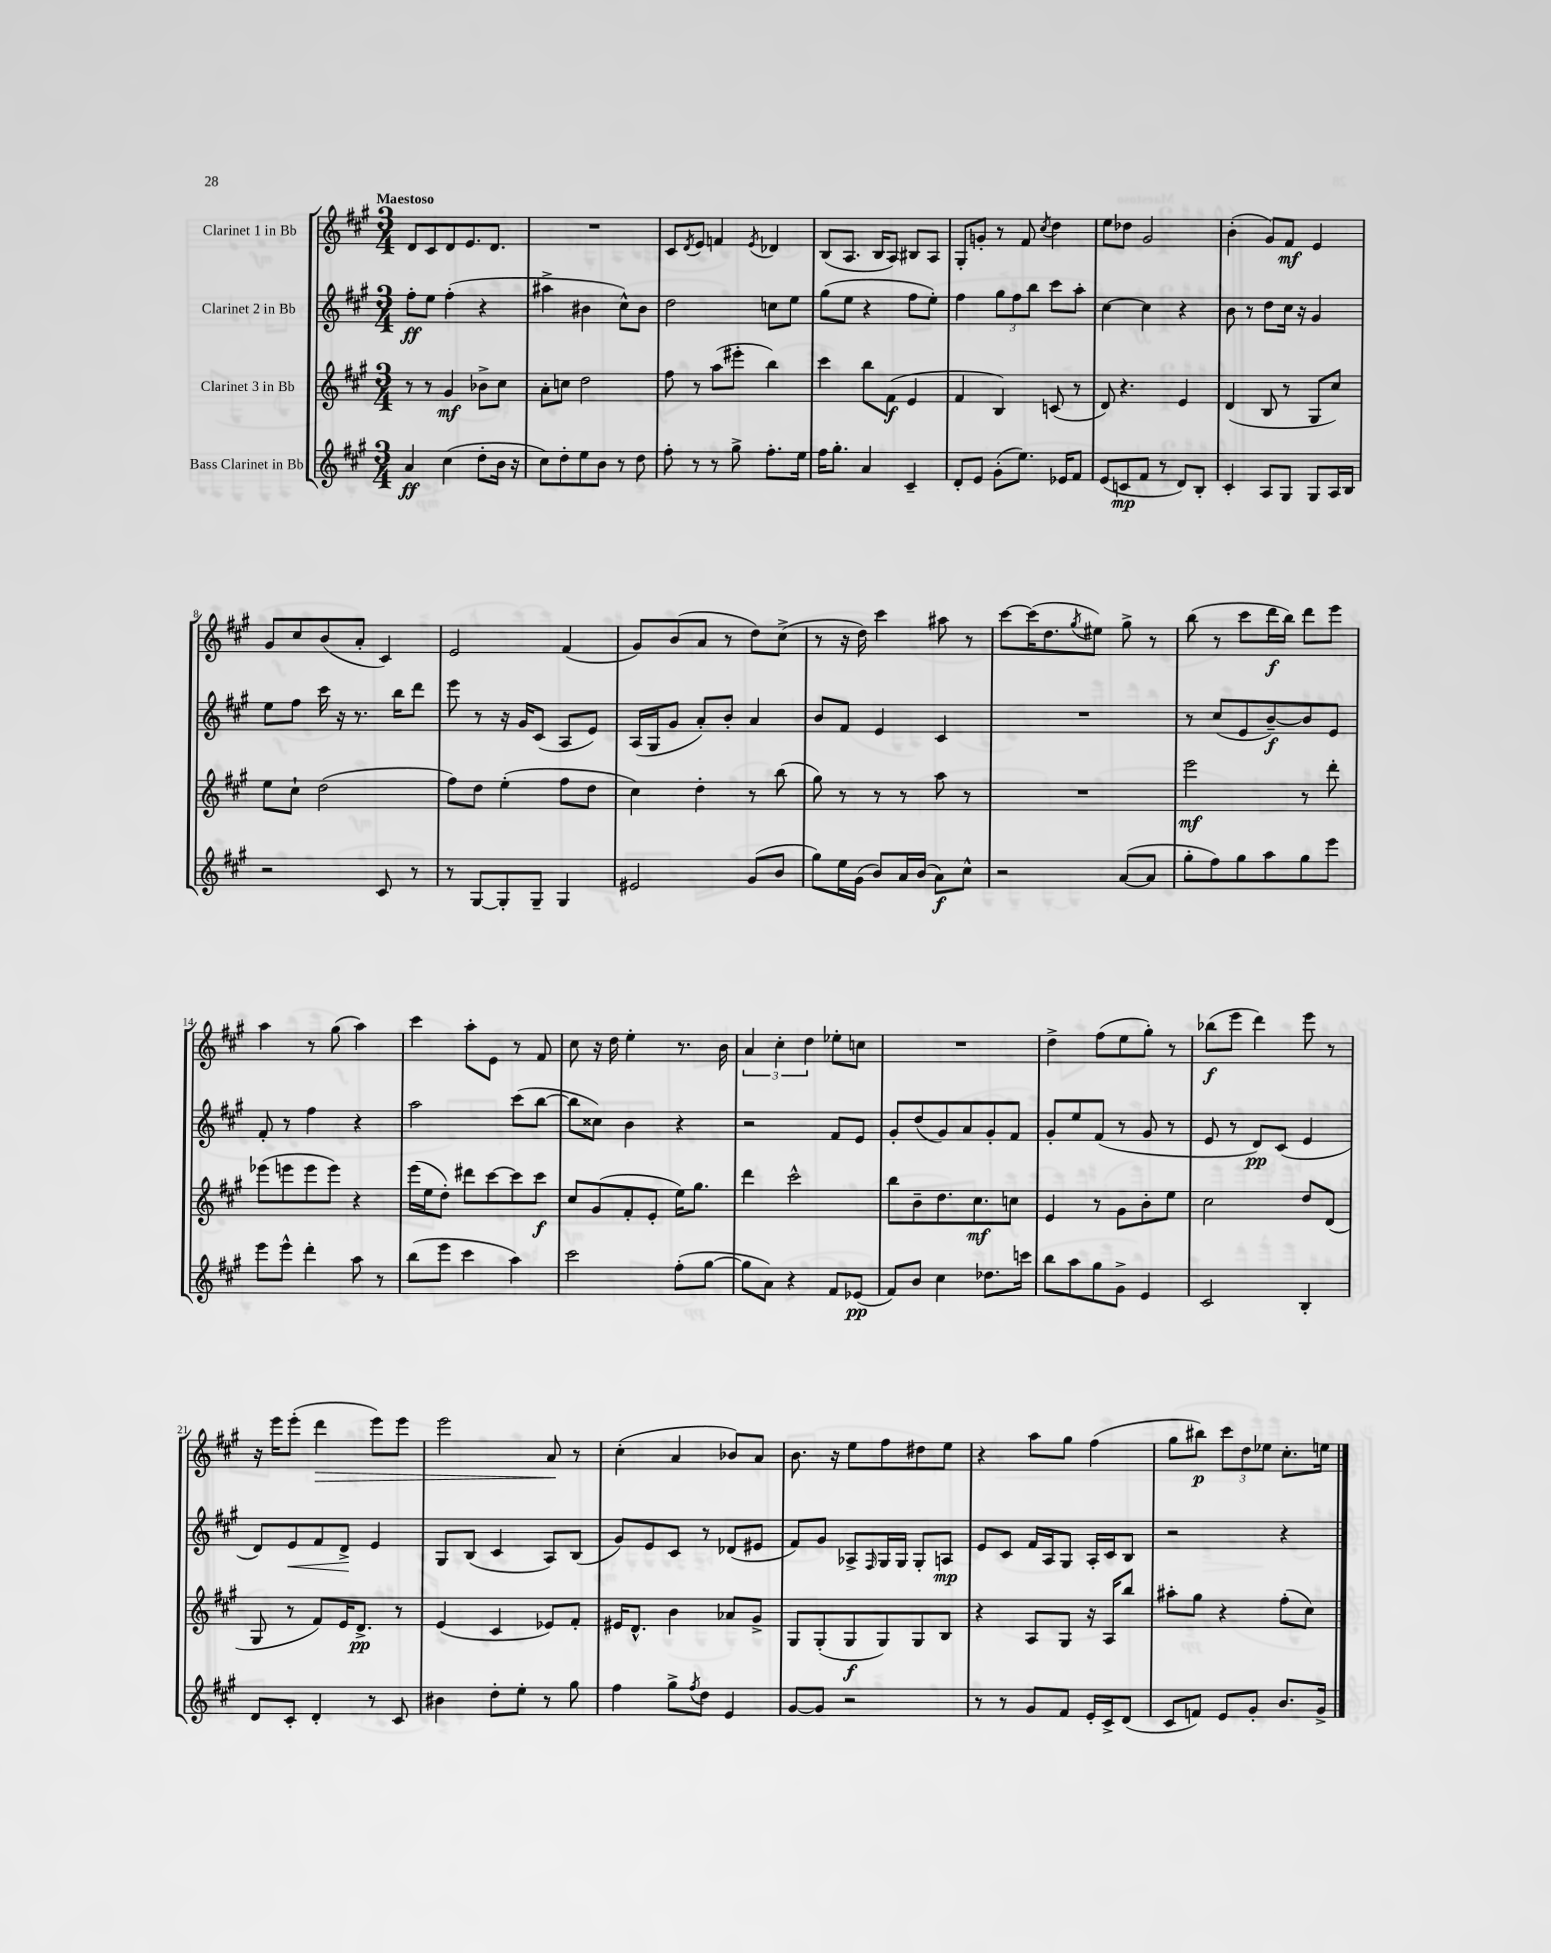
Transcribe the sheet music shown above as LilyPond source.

<<
\new StaffGroup <<
\new Staff = "s0" \with { instrumentName = "Clarinet 1 in Bb" } {
    \clef treble \key a \major \numericTimeSignature \time 3/4 \tempo "Maestoso"
    d'8 cis'8 d'8 e'8. d'8. |
    R2. |
    cis'8 \acciaccatura { d'8 } e'8 f'4 \acciaccatura { e'8 } des'4 |
    b8( a8. b16 a8) bis8 a8 |
    gis8-. g'8-. r8 fis'8 \acciaccatura { cis''8 } d''4 |
    e''8 des''8 gis'2 |
    b'4-.( gis'8) fis'8\mf e'4 |
    gis'8 cis''8 b'8( a'8-. cis'4) |
    e'2 fis'4( |
    gis'8) b'8( a'8 r8 d''8) cis''8->( |
    r8 r16 d''16) cis'''4 ais''8 r8 |
    cis'''8~ cis'''16( d''8. \acciaccatura { gis''8 } eis''8) gis''8-> r8 |
    b''8( r8 cis'''8 d'''16\f b''16) d'''8 e'''8 |
    a''4 r8 gis''8( a''4) |
    cis'''4 a''8-. e'8 r8 fis'8 |
    cis''8 r16 d''16 e''4-. r8. b'16 |
    \tuplet 3/2 { a'4 cis''4-. d''4 } ees''8-. c''8 |
    R2. |
    d''4-> fis''8( e''8 gis''8-.) r8 |
    bes''8\f( e'''8 d'''4) e'''8 r8 |
    r16 e'''16 e'''8-.( d'''4\> e'''8) e'''8 |
    e'''2 a'8\! r8 |
    cis''4-.( a'4 bes'8) a'8 |
    b'8. r16 e''8 fis''8 dis''8 e''8 |
    r4 a''8 gis''8 fis''4( |
    gis''8 bis''8\p) \tuplet 3/2 { cis'''8 d''8 ees''8 } cis''8.-. e''16 \bar "|." |
}
\new Staff = "s1" \with { instrumentName = "Clarinet 2 in Bb" } {
    \clef treble \key a \major \numericTimeSignature \time 3/4
    fis''8-.\ff e''8 fis''4-.( r4 |
    ais''4-> bis'4 cis''8-^) bis'8 |
    d''2 c''8 e''8 |
    gis''8( e''8 r4 fis''8 e''8-.) |
    fis''4 \tuplet 3/2 { gis''8 fis''8 b''8 } cis'''8 a''8-. |
    cis''4~ cis''4 r4 |
    b'8 r8 d''8 cis''16 r16 gis'4 |
    e''8 fis''8 cis'''16 r16 r8. b''16 d'''8 |
    e'''8 r8 r16 gis'16 cis'8( a8 e'8) |
    a16( gis16 gis'8 a'8-.) b'8-. a'4 |
    b'8 fis'8 e'4 cis'4 |
    R2. |
    r8 cis''8( e'8 b'8~--\f) b'8 e'8 |
    fis'8-. r8 fis''4 r4 |
    a''2 cis'''8( b''8~ |
    b''8 cisis''8) b'4 r4 |
    r2 fis'8 e'8 |
    gis'8-. d''8( gis'8) a'8 gis'8-. fis'8 |
    gis'8-. e''8 fis'8( r8 gis'8 r8 |
    e'8 r8 d'8\pp) cis'8( e'4 |
    d'8) e'8\< fis'8 d'8->\! e'4 |
    gis8 b8( cis'4 a8) b8( |
    gis'8) e'8 cis'8 r8 des'8( eis'8 |
    fis'8) gis'8 aes8-> \grace { fis16 } gis16 gis16 gis8-. a8\mp |
    e'8 cis'8 fis'16 a16 gis8 a16-. cis'16 b8 |
    r2 r4 \bar "|." |
}
\new Staff = "s2" \with { instrumentName = "Clarinet 3 in Bb" } {
    \clef treble \key a \major \numericTimeSignature \time 3/4
    r8 r8 gis'4\mf bes'8-> cis''8 |
    a'8-. c''8 d''2 |
    fis''8 r8 a''8( eis'''8-. b''4) |
    cis'''4 b''8 fis'8\f( e'4 |
    fis'4 b4) c'8( r8 |
    d'8) r4. e'4 |
    d'4( b8 r8 gis8 cis''8) |
    e''8 cis''8-! d''2( |
    fis''8) d''8 e''4-.( fis''8 d''8 |
    cis''4) d''4-. r8 b''8( |
    gis''8) r8 r8 r8 a''8 r8 |
    R2. |
    e'''2\mf r8 d'''8-. |
    ees'''8( e'''8 e'''8 e'''8) r4 |
    e'''16( e''16 d''8-.) dis'''8 cis'''8~ cis'''8 cis'''8\f |
    cis''8 gis'8( fis'8-. e'8-. e''16) gis''8. |
    d'''4 cis'''2-^ |
    b''8 b'8-- d''8. cis''8.\mf c''8 |
    e'4 r8 gis'8 b'8-. e''8 |
    cis''2 d''8 d'8( |
    gis8 r8 fis'8) e'16 d'8.->\pp r8 |
    e'4( cis'4 ees'8) fis'8-. |
    eis'16 d'8.-^ b'4 aes'8 gis'8-> |
    gis8 gis8-.( gis8\f gis8) gis8 b8 |
    r4 a8 gis8 r16 a16 b''8 |
    ais''8-. gis''8 r4 fis''8-.( cis''8) \bar "|." |
}
\new Staff = "s3" \with { instrumentName = "Bass Clarinet in Bb" } {
    \clef treble \key a \major \numericTimeSignature \time 3/4
    a'4\ff cis''4( d''8-. b'16 r16 |
    cis''8) d''8-. e''8 b'8 r8 d''8 |
    fis''8-. r8 r8 gis''8-> fis''8.-. e''16 |
    fis''16 gis''8.-. a'4 cis'4-- |
    d'8-. e'8 gis'8-.( e''8.) ees'16 fis'8 |
    e'8( c'8\mp fis'8 r8 d'8) b8-. |
    cis'4-. a8 gis8 gis8 a16 b16 |
    r2 cis'8 r8 |
    r8 gis8~ gis8-. gis8-- gis4 |
    eis'2 gis'8( b'8 |
    gis''8) e''16 gis'16( b'8) a'16 b'16( a'8\f) cis''8-^ |
    r2 a'8~( a'8 |
    gis''8-. fis''8) gis''8 a''8 gis''8 e'''8 |
    e'''8 e'''8-^ d'''4-. a''8 r8 |
    b''8( e'''8 cis'''4 a''4) |
    cis'''2 fis''8-.( gis''8~ |
    gis''8 a'8) r4 fis'8 ees'8\pp( |
    fis'8) b'8 cis''4 des''8. c'''16 |
    b''8 a''8 gis''8 gis'8-> e'4 |
    cis'2 b4-. |
    d'8 cis'8-. d'4-. r8 cis'8 |
    bis'4 d''8-. e''8-. r8 gis''8 |
    fis''4 gis''8-> \acciaccatura { fis''8 } d''8 e'4 |
    gis'8~ gis'8 r2 |
    r8 r8 gis'8 fis'8 e'16-. cis'16-> d'8( |
    cis'8 f'8) e'8 gis'8-. b'8. gis'16-> \bar "|." |
}
>>
>>
